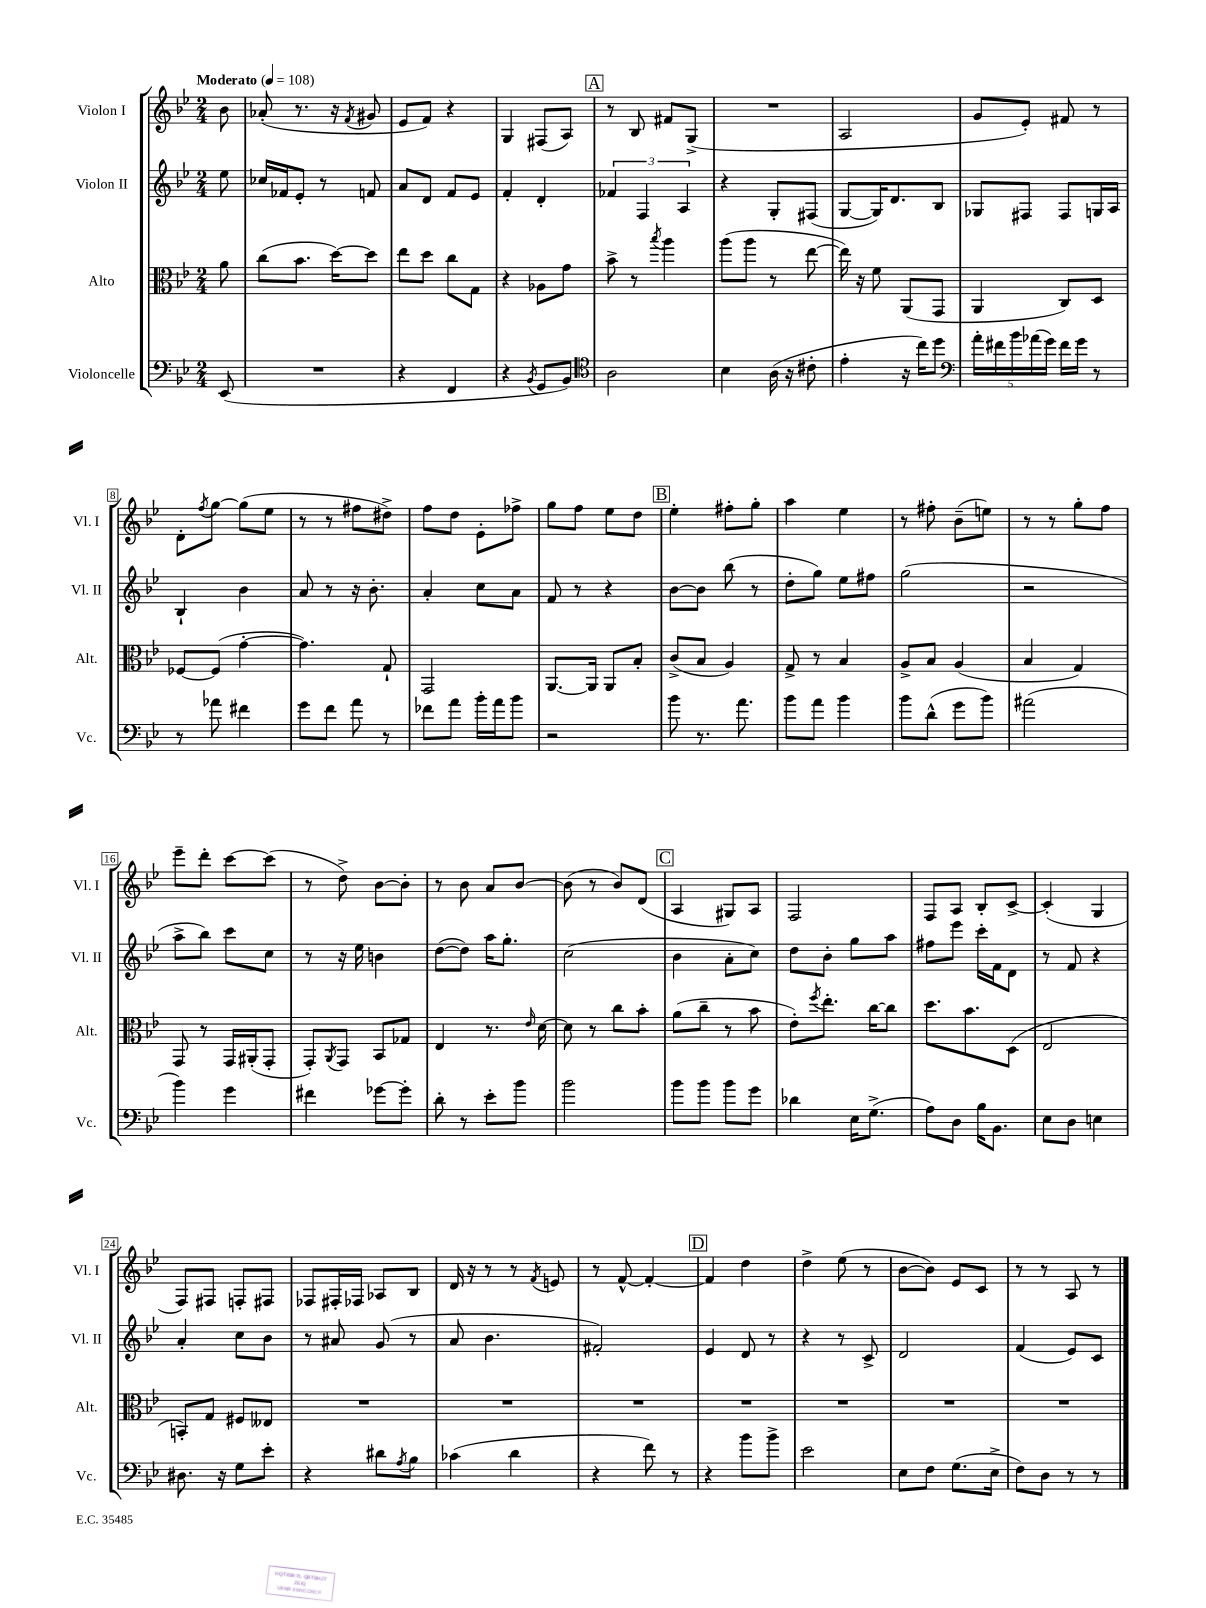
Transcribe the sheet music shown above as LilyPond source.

<<
\new StaffGroup <<
\new Staff = "s0" \with { instrumentName = "Violon I" shortInstrumentName = "Vl. I" } {
    \clef treble \key bes \major \numericTimeSignature \time 2/4 \partial 8 \tempo "Moderato" 4 = 108
    bes'8 |
    aes'8-.( r8. r16 \acciaccatura { f'8 } gis'8 |
    ees'8 f'8) r4 |
    g4 fis8( a8) |
    \mark \markup { \box "A" } r8 bes8 fis'8 g8->( |
    R2 |
    a2 |
    g'8 ees'8-.) fis'8 r8 |
    d'8-. \acciaccatura { f''8 } g''8~ g''8( ees''8 |
    r8 r8 fis''8 dis''8->) |
    f''8 d''8 ees'8-. fes''8-> |
    g''8 f''8 ees''8 d''8 |
    \mark \markup { \box "B" } ees''4-. fis''8-. g''8-. |
    a''4 ees''4 |
    r8 fis''8-. bes'8--( e''8) |
    r8 r8 g''8-. f''8 |
    ees'''8-- d'''8-. c'''8~ c'''8( |
    r8 d''8->) bes'8~ bes'8-. |
    r8 bes'8 a'8 bes'8~ |
    bes'8( r8 bes'8) d'8( |
    \mark \markup { \box "C" } a4 gis8) a8 |
    f2 |
    f8 a8 bes8-. c'8~-> |
    c'4-.( g4 |
    f8) fis8 f8-. fis8 |
    fes8 fis16-. fes16 aes8 bes8 |
    d'16 r16 r8 r8 \acciaccatura { f'8 } e'8 |
    r8 f'8~-^ f'4~-. |
    \mark \markup { \box "D" } f'4 d''4 |
    d''4-> ees''8( r8 |
    bes'8~ bes'8) ees'8 c'8 |
    r8 r8 a8 r8 \bar "|." |
}
\new Staff = "s1" \with { instrumentName = "Violon II" shortInstrumentName = "Vl. II" } {
    \clef treble \key bes \major \numericTimeSignature \time 2/4 \partial 8
    ees''8 |
    ces''16 fes'16 ees'8-. r8 f'8 |
    a'8 d'8 f'8 ees'8 |
    f'4-. d'4-. |
    \mark \markup { \box "A" } \tuplet 3/2 { fes'4 f4 a4 } |
    r4 g8-. fis8( |
    g8~ g16) d'8. bes8 |
    ges8 fis8 fis8 g16 a16 |
    bes4-! bes'4 |
    a'8 r8 r16 bes'8.-. |
    a'4-. c''8 a'8 |
    f'8 r8 r4 |
    \mark \markup { \box "B" } bes'8~ bes'8 bes''8( r8 |
    d''8-. g''8) ees''8 fis''8 |
    g''2( |
    r2 |
    a''8-> bes''8) c'''8 c''8 |
    r8 r16 ees''16 b'4 |
    d''8~( d''8) a''16 g''8.-. |
    c''2( |
    \mark \markup { \box "C" } bes'4 a'8-. c''8) |
    d''8 bes'8-. g''8 a''8 |
    fis''8 ees'''8 c'''16-. f'16 d'8 |
    r8 f'8 r4 |
    a'4-. c''8 bes'8 |
    r8 ais'8 g'8( r8 |
    a'8 bes'4. |
    fis'2-.) |
    \mark \markup { \box "D" } ees'4 d'8 r8 |
    r4 r8 c'8-> |
    d'2 |
    f'4( ees'8) c'8 \bar "|." |
}
\new Staff = "s2" \with { instrumentName = "Alto" shortInstrumentName = "Alt." } {
    \clef alto \key bes \major \numericTimeSignature \time 2/4 \partial 8
    a'8 |
    c''8( bes'8. d''16~) d''8 |
    ees''8 d''8 c''8 g8 |
    r4 aes8 g'8 |
    \mark \markup { \box "A" } bes'8-> r8 \acciaccatura { bes''8 } a''4 |
    a''8( a''8 r8 ees''8~ |
    ees''16) r16 f'8 a,8( g,8 |
    a,4 c8) d8 |
    fes8~ fes8( g'4~-. |
    g'4.) g8-! |
    g,2 |
    a,8.~ a,16 a,8 bes8-. |
    \mark \markup { \box "B" } c'8->( bes8 a4) |
    g8-> r8 bes4 |
    a8-> bes8 a4( |
    bes4 g4) |
    g,8 r8 g,16 ais,16-.( g,8-. |
    g,8-.) \acciaccatura { a,8 } g,8 bes,8 ges8 |
    ees4 r8. \grace { ees'16 } d'16~ |
    d'8 r8 c''8 bes'8-. |
    \mark \markup { \box "C" } a'8( c''8-- r8 bes'8 |
    ees'8-.) \acciaccatura { f''8 } ees''8.-. c''16~ c''8 |
    d''8. bes'8. d8( |
    ees2 |
    b,8-.) g8 fis8 eeses8 |
    R2 |
    R2 |
    R2 |
    \mark \markup { \box "D" } R2 |
    R2 |
    R2 |
    R2 \bar "|." |
}
\new Staff = "s3" \with { instrumentName = "Violoncelle" shortInstrumentName = "Vc." } {
    \clef bass \key bes \major \numericTimeSignature \time 2/4 \partial 8
    ees,8( |
    R2 |
    r4 f,4 |
    r4 \acciaccatura { bes,8 } g,8 bes,8) |
    \mark \markup { \box "A" } \clef tenor a2 |
    bes4 a16( r16 cis'8-. |
    ees'4-. r16 c''16) d''8 |
    \clef bass \tuplet 5/4 { a'16-. fis'16 bes'16 aes'16( g'16) } fis'16 g'16 r8 |
    r8 aes'8 fis'4 |
    g'8 f'8 a'8 r8 |
    fes'8 a'8 bes'16-. a'16 bes'8 |
    r2 |
    \mark \markup { \box "B" } bes'8 r8. a'8. |
    bes'8 a'8 bes'4 |
    bes'8 d'8-^( g'8 bes'8) |
    ais'2( |
    bes'4) g'4 |
    fis'4 ges'8~ ges'8-. |
    d'8-. r8 ees'8-. bes'8 |
    bes'2 |
    \mark \markup { \box "C" } bes'8 bes'8 bes'8 g'8 |
    des'4 ees16 g8.->( |
    a8) d8 bes16 bes,8. |
    ees8 d8 e4 |
    dis8. r16 g8 ees'8-. |
    r4 dis'8 \acciaccatura { a8 } bes8 |
    ces'4( d'4 |
    r4 f'8) r8 |
    \mark \markup { \box "D" } r4 bes'8 bes'8-> |
    ees'2 |
    ees8 f8 g8.( ees16-> |
    f8) d8 r8 r8 \bar "|." |
}
>>
>>
\layout { \context { \Score \override BarNumber.stencil = #(make-stencil-boxer 0.1 0.3 ly:text-interface::print) } }
